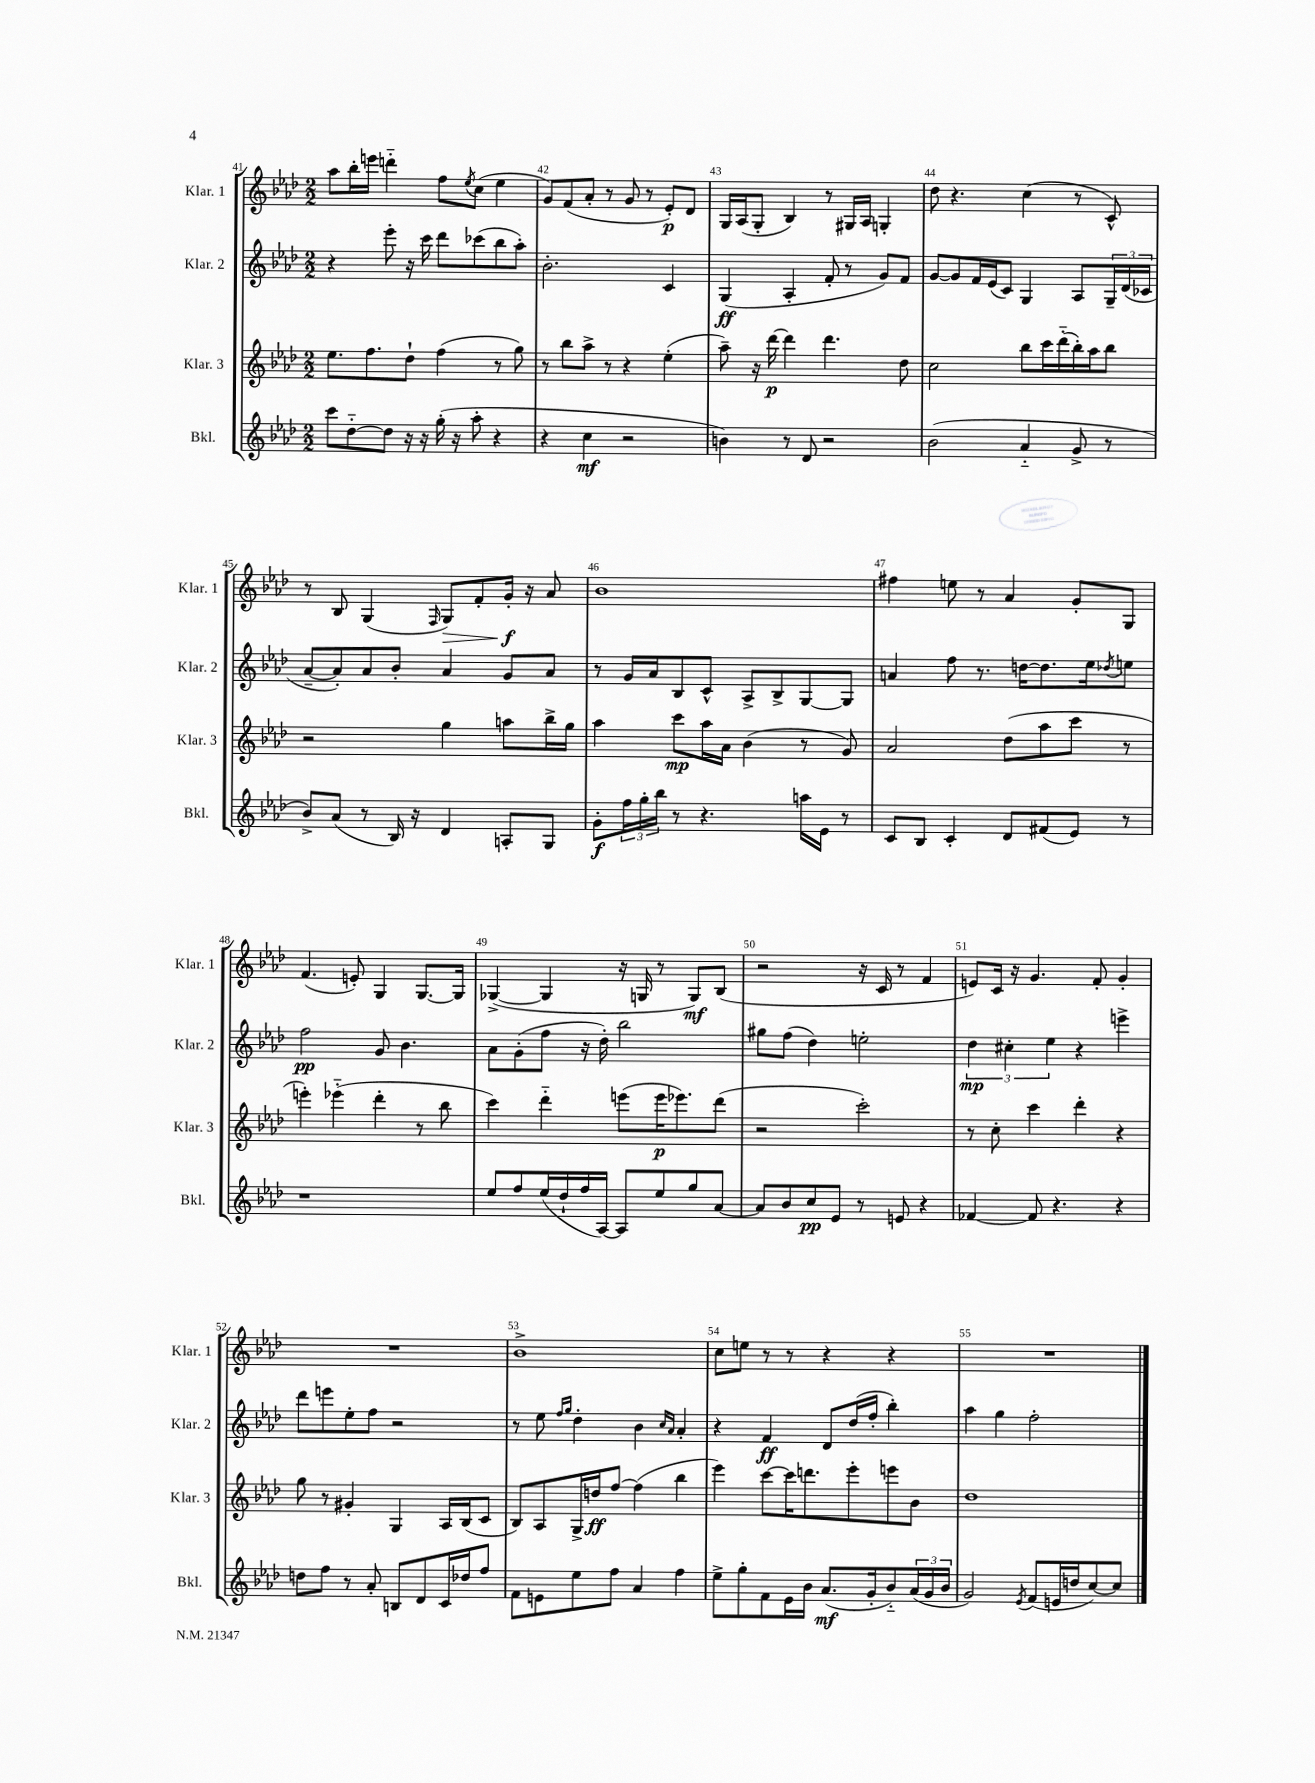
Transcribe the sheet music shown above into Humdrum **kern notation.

**kern	**kern	**kern	**kern
*staff4	*staff3	*staff2	*staff1
*clefG2	*clefG2	*clefG2	*clefG2
*k[b-e-a-d-]	*k[b-e-a-d-]	*k[b-e-a-d-]	*k[b-e-a-d-]
*M2/2	*M2/2	*M2/2	*M2/2
8ccc\L	8.ee-\L	4r	8aa-\L
[8dd-'~\	.	.	16bb-'\L
.	8.ff\	.	16eee\JJ
8dd-\]J	.	8eee-'\	4ddd'~\
16r	8dd-`\J	16r	.
16r	.	16ccc\	.
(16gg'\	(4ff\	8ddd-\L	8ff\L
16r	.	.	.
.	.	.	8qee-/
8aa-'\	.	(8ccc-\	(8cc\J
4r	8r	8bb-\	4ee-\
.	8gg\)	8aa-'\J)	.
=	=	=	=
4r	8r	2.b-'\	8g/L)
.	8bb-\L	.	(8f/
4cc\	8aa-^\J	.	8a-'/J
.	8r	.	8r
2r	4r	.	8g/
.	.	.	8r
.	(4ee-'\	4c/	8e-'/L)
.	.	.	8d-/J
=	=	=	=
4b\)	8aa-~\)	(4G/	16G/LL
.	.	.	(16A-/J
.	16r	.	8G'/J
.	[16ddd-\	.	.
8r	4ddd-\]	4A-'/	4B-/)
8d-/	.	.	.
2r	4.ddd-\	8f'/	8r
.	.	8r	16G#/LL
.	.	.	16A-/JJ
.	.	8g/L)	4G'/
.	8dd-\	8f/J	.
=	=	=	=
(2b-\	2cc\	[8g/L	8dd-\
.	.	8g/]	4.r
.	.	16f/L	.
.	.	(16e-/J	.
.	.	8c/J)	.
4a-'~/	8bb-\L	4G/	(4cc\
.	16ccc\L	.	.
.	(16ddd-'~\	.	.
8g^/	16bb-'\)	8A-/L	8r
.	16aa-\J	.	.
8r	8bb-\J	24G~/L	8c^^/)
.	.	(24d-/	.
.	.	24c-/JJ	.
=	=	=	=
8b-^/L)	2r	[8a-~/L	8r
(8a-/J	.	8a-'/])	8B-/
8r	.	8a-/	(4G/
16B-/)	.	8b-'/J	.
16r	.	.	.
.	.	.	16qqF/
4d-/	4gg\	4a-/	8G/L)
.	.	.	8f'/
8A'/L	8aa\L	8g/L	16g'/Jk
.	.	.	16r
8G/J	16bb-^\L	8a-/J	8a-/
.	16gg\JJ	.	.
=	=	=	=
8g'\L	4aa-\	8r	1b-
24ff\L	.	16g/LL	.
24gg'\	.	.	.
.	.	16a-/J	.
24bb-\JJ	.	.	.
8r	8ccc\L	8B-/	.
4.r	16aa-\L	8c^^/J	.
.	16a-\JJ	.	.
.	(4b-\	8A-^/L	.
.	.	8B-^/	.
16aa\LL	8r	[8G/	.
16e-\JJ	.	.	.
8r	8g/)	8G/]J	.
=	=	=	=
8c/L	2a-/	4a/	4ff#\
8B-/J	.	.	.
4c'/	.	8ff\	8ee\
.	.	8.r	8r
8d-/L	(8dd-\L	.	4a-/
.	.	[16dd\LK	.
(8f#/	8aa-\	8.dd\]	.
8e-/J)	8ccc\J	.	8g'/L
.	.	16ee-\k	.
.	.	8qdd-/	.
8r	8r	8ee\J	8G/J
=	=	=	=
1r	4eee'\)	2ff\	(4.f/
.	(4eee-'~\	.	.
.	.	.	8e'/)
.	4ddd-'\	8g/	4G/
.	.	4.b-\	.
.	8r	.	[8.G/L
.	8bb-\	.	.
.	.	.	16G/]Jk
=	=	=	=
8ee-/L	4ccc\)	8a-\L	([4G-^/
8ff/	.	(8g'\	.
(16ee-/L	4ddd-'~\	8ff\J	4G-/]
16dd-`/	.	.	.
16ff/	.	16r	.
[16A-/JJ)	.	16dd-'\)	.
8A-/]L	(8eee\L	2bb-\	16r
.	.	.	16G/
8ee-/	16eee\K	.	8r
.	8.eee-\)	.	.
8gg/	.	.	8G/L)
[8a-/J	(8ddd-\J	.	(8B-/J
=	=	=	=
8a-/]L	2r	8gg#\L	2r
8b-/	.	(8ff\J	.
8cc/	.	4dd-\)	.
8e-/J	.	.	.
8r	2ccc'\)	2ee'\	16r
.	.	.	16c/
8e/	.	.	8r
4r	.	.	4f/
=	=	=	=
[4f-/	8r	6dd-\	8e/L)
.	8cc'\	.	16c/Jk
.	.	6cc#'\	.
.	.	.	16r
8f-/]	4ccc\	.	4.g/
.	.	6ee-\	.
4.r	.	.	.
.	4ddd-'\	4r	.
.	.	.	8f'/
4r	4r	4eee^\	4g'/
=	=	=	=
8dd\L	8gg\	8ddd-\L	1r
8ff\J	8r	8eee\	.
8r	4g#'/	8ee-'\	.
8a-'/	.	8ff\J	.
8B/L	4G/	2r	.
8d-/	.	.	.
16c/L	16A-/LL	.	.
16dd-/J	(16B-/J	.	.
8ff/J	8c/J	.	.
=	=	=	=
8f\L	8B-/L)	8r	1b-^
8e\	8A-/	8ee-\	.
.	.	16qqff/LL	.
.	.	16qqgg/JJ	.
8ee-\	16G^/L	4dd-'\	.
.	16dd/J	.	.
8ff\J	[8ff/J	.	.
4a-/	(4ff\]	4b-\	.
.	.	16qqcc/LL	.
.	.	16qqa-/JJ	.
4ff\	4bb-\	4a-'/	.
=	=	=	=
8ee-^\L	4eee-\)	4r	8cc\L
8gg'\	.	.	8ee\J
8f\	[8ccc\L	4f/	8r
16e-\L	16ccc\]K	.	8r
16b-\JJ	8.ddd\	.	.
(8.a-/L	.	8d-/L	4r
.	8eee-'\	(16dd-/L	.
16g'/k	.	16ff'/JJ	.
8b-'~/)	8eee\	4bb-'\)	4r
(24a-/L	8b-\J	.	.
24g/	.	.	.
24b-/JJ	.	.	.
=	=	=	=
2g/)	1dd-	4aa-\	1r
.	.	4gg\	.
8qe-/	.	.	.
(8f/L	.	2ff'\	.
16e/L	.	.	.
16dd/J	.	.	.
[8cc/)	.	.	.
8cc/]J	.	.	.
==	==	==	==
*-	*-	*-	*-
